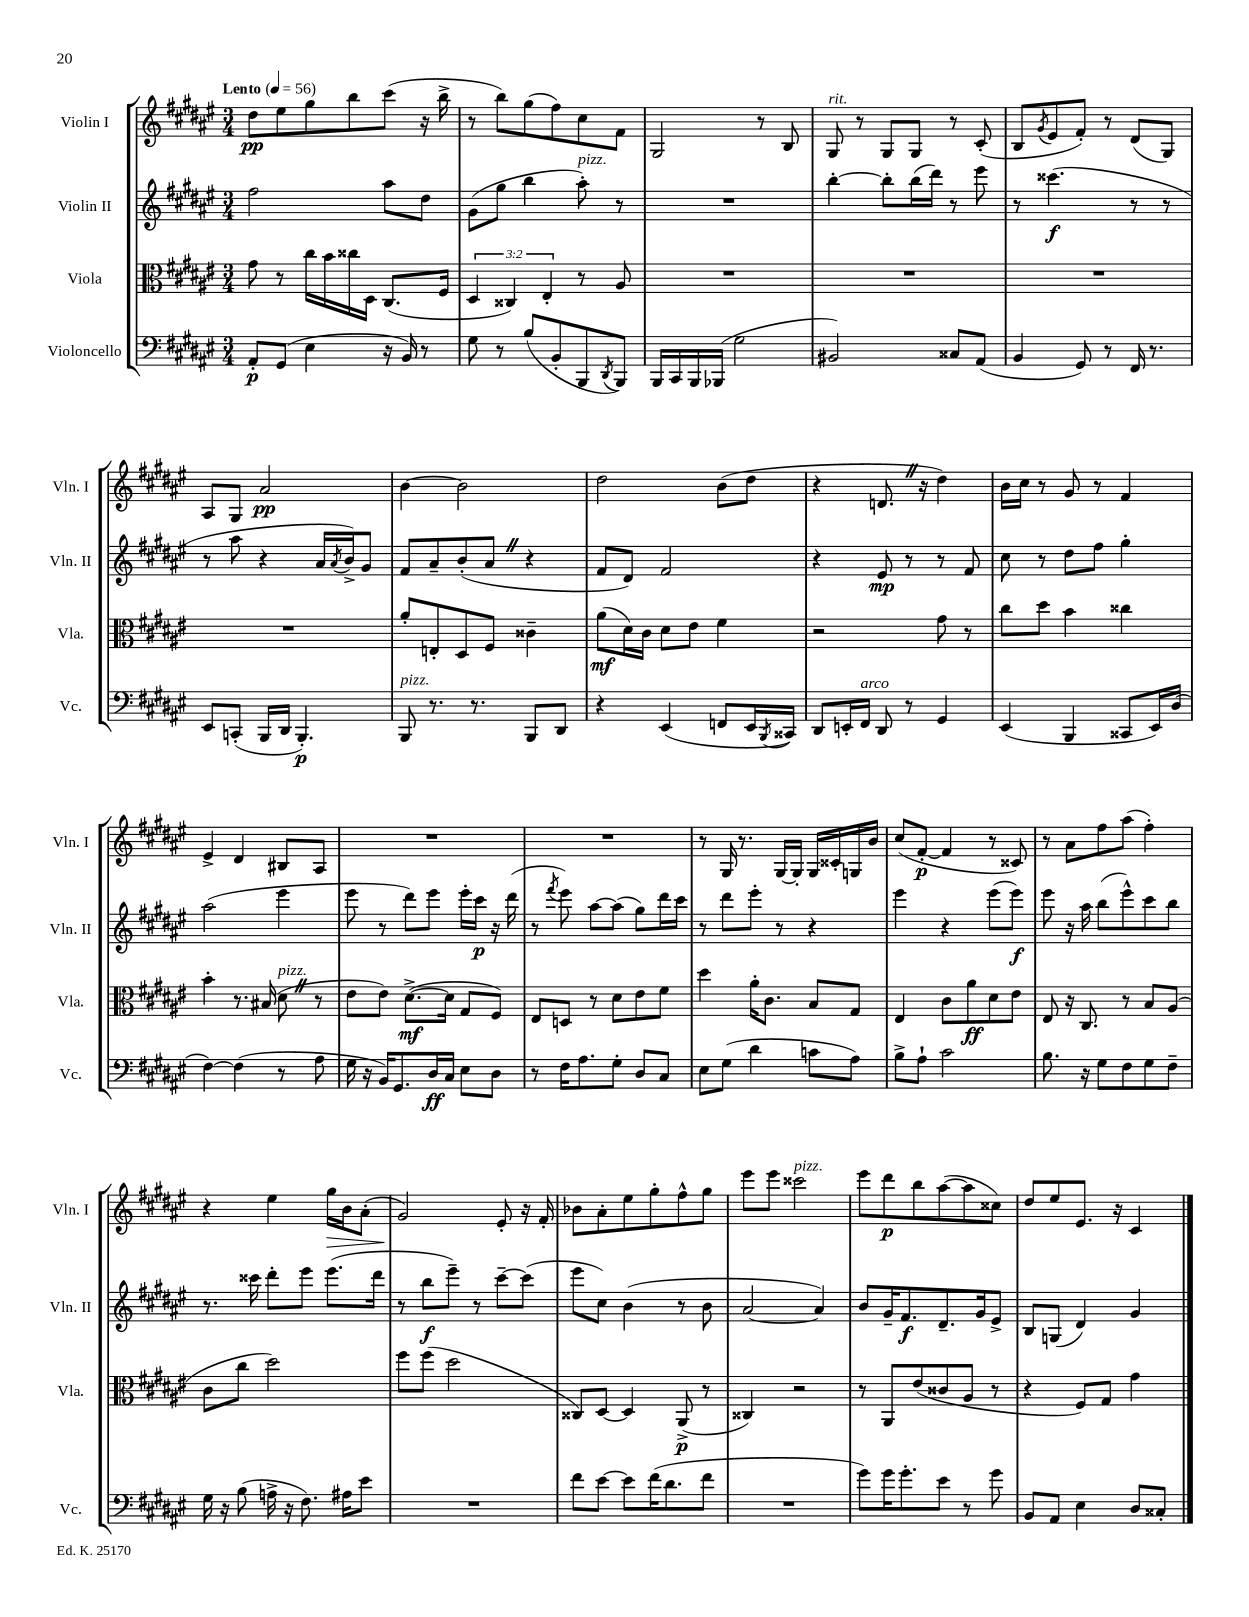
<<
\new StaffGroup <<
\new Staff = "s0" \with { instrumentName = "Violin I" shortInstrumentName = "Vln. I" } {
    \clef treble \key fis \major \numericTimeSignature \time 3/4 \tempo "Lento" 4 = 56
    dis''8\pp eis''8 gis''8 b''8 cis'''8( r16 b''16-> |
    r8 b''8) gis''8( fis''8) cis''8 fis'8 |
    gis2 r8 b8 |
    gis8^\markup { \italic "rit." } r8 gis8 gis8 r8 cis'8-.( |
    b8 \acciaccatura { gis'8 } eis'8 fis'8-.) r8 dis'8( gis8) |
    ais8 gis8 ais'2\pp |
    b'4~ b'2 |
    dis''2 b'8( dis''8 |
    r4 d'8. \once \override BreathingSign.text = \markup { \musicglyph "scripts.caesura.straight" } \breathe r16 dis''4) |
    b'16 cis''16 r8 gis'8 r8 fis'4 |
    eis'4-> dis'4 bis8 ais8 |
    R2. |
    R2. |
    r8 gis16 r8. gis16~ gis16-. gis16 cisis'16-. g16 b'16 |
    cis''8( fis'8~-.\p fis'4 r8 cisis'8) |
    r8 ais'8 fis''8 ais''8( fis''4-.) |
    r4 eis''4 gis''16\> b'16 ais'8-.( |
    gis'2\!) eis'8-. r16 fis'16-. |
    bes'8 ais'8-. eis''8 gis''8-. fis''8-^ gis''8 |
    eis'''8 eis'''8 cisis'''2^\markup { \italic "pizz." } |
    eis'''8 dis'''8\p b''8 ais''8~( ais''8 cisis''8) |
    dis''8 eis''8 eis'8. r16 cis'4 \bar "|." |
}
\new Staff = "s1" \with { instrumentName = "Violin II" shortInstrumentName = "Vln. II" } {
    \clef treble \key fis \major \numericTimeSignature \time 3/4
    fis''2 ais''8 dis''8 |
    gis'8( gis''8 b''4 ais''8-.^\markup { \italic "pizz." }) r8 |
    R2. |
    b''4~-. b''8-. b''16( dis'''16) r8 eis'''8 |
    r8 cisis'''4.\f( r8 r8 |
    r8 ais''8 r4 ais'16 \acciaccatura { ais'8 } b'16->) gis'8 |
    fis'8 ais'8-- b'8-.( ais'8 \once \override BreathingSign.text = \markup { \musicglyph "scripts.caesura.straight" } \breathe r4 |
    fis'8 dis'8) fis'2 |
    r4 eis'8\mp r8 r8 fis'8 |
    cis''8 r8 dis''8 fis''8 gis''4-. |
    ais''2( eis'''4 |
    eis'''8 r8 dis'''8) eis'''8 eis'''16-. cis'''16\p r16 dis'''16( |
    r8 \acciaccatura { fis'''8 } eis'''8) ais''8~ ais''8( gis''8) dis'''16 cis'''16 |
    r8 dis'''8 eis'''8-. r8 r4 |
    eis'''4 r4 eis'''8( eis'''8\f) |
    eis'''8 r16 ais''16 b''8( eis'''8-^) cis'''8 b''8 |
    r8. cisis'''16 dis'''8-. eis'''8 eis'''8.( dis'''16 |
    r8 b''8\f eis'''8--) r8 cis'''8~-- cis'''8( |
    eis'''8 cis''8) b'4( r8 b'8 |
    ais'2~ ais'4) |
    b'8 gis'16-- fis'8.\f dis'8.-- gis'16 eis'8-> |
    b8 g8( dis'4) gis'4 \bar "|." |
}
\new Staff = "s2" \with { instrumentName = "Viola" shortInstrumentName = "Vla." } {
    \clef alto \key fis \major \numericTimeSignature \time 3/4 \override Staff.TupletNumber.text = #tuplet-number::calc-fraction-text
    gis'8 r8 cis''16 b'16 cisis''16 dis16 cis8.( fis16 |
    \tuplet 3/2 { dis4 cisis4) eis4-. } r8 ais8 |
    R2. |
    R2. |
    R2. |
    R2. |
    ais'8-. e8-. dis8 fis8 cisis'4-- |
    ais'8\mf( dis'16) cis'16 dis'8 eis'8 fis'4 |
    r2 gis'8 r8 |
    cis''8 dis''8 b'4 cisis''4 |
    b'4-. r8. bis16( dis'8^\markup { \italic "pizz." } \once \override BreathingSign.text = \markup { \musicglyph "scripts.caesura.straight" } \breathe r8 |
    eis'8 eis'8) dis'8.~->\mf( dis'16 gis8 fis8) |
    eis8 d8 r8 dis'8 eis'8 fis'8 |
    dis''4 ais'16-. cis'8. b8 gis8 |
    eis4 cis'8 ais'8\ff dis'8 eis'8 |
    eis8 r16 cis8. r8 b8 ais8( |
    cis'8 cis''8 dis''2) |
    fis''8 fis''8( dis''2 |
    cisis8) dis8~ dis4 ais,8->\p( r8 |
    cisis4) r2 |
    r8 ais,8 eis'8( cisis'8 ais8 r8 |
    r4 fis8) gis8 gis'4 \bar "|." |
}
\new Staff = "s3" \with { instrumentName = "Violoncello" shortInstrumentName = "Vc." } {
    \clef bass \key fis \major \numericTimeSignature \time 3/4
    ais,8-.\p gis,8( eis4 r16 b,16) r8 |
    gis8 r8 b8( b,8-. b,,8 \acciaccatura { dis,8 } b,,8) |
    b,,16 cis,16 b,,16 bes,,16( gis2 |
    bis,2) cisis8 ais,8( |
    b,4 gis,8) r8 fis,16 r8. |
    eis,8 c,8-.( b,,16 dis,16 b,,4.-.\p) |
    b,,8^\markup { \italic "pizz." } r8. r8. b,,8 dis,8 |
    r4 eis,4( f,8 eis,16 \acciaccatura { b,,8 } cisis,16) |
    dis,8 e,16-. fis,16^\markup { \italic "arco" } dis,8 r8 gis,4 |
    eis,4( b,,4 cisis,8 eis,16) dis16( |
    fis4~) fis4( r8 ais8 |
    gis16 r16 b,16) gis,8. dis16\ff cis16 eis8 dis8 |
    r8 fis16 ais8. gis8-. dis8 cis8 |
    eis8 gis8( dis'4 c'8 ais8) |
    b8-> ais8-! cis'2 |
    b8. r16 gis8 fis8 gis8 fis8-- |
    gis16 r16 b8( a16-> r16 fis8.) ais16 eis'8 |
    R2. |
    fis'8 eis'8~ eis'8 fis'16( dis'8. fis'8 |
    R2. |
    gis'8) gis'16 gis'8.-. eis'8 r8 gis'8 |
    b,8 ais,8 eis4 dis8 cisis8-. \bar "|." |
}
>>
>>
\layout { \context { \Score \remove "Bar_number_engraver" } }
